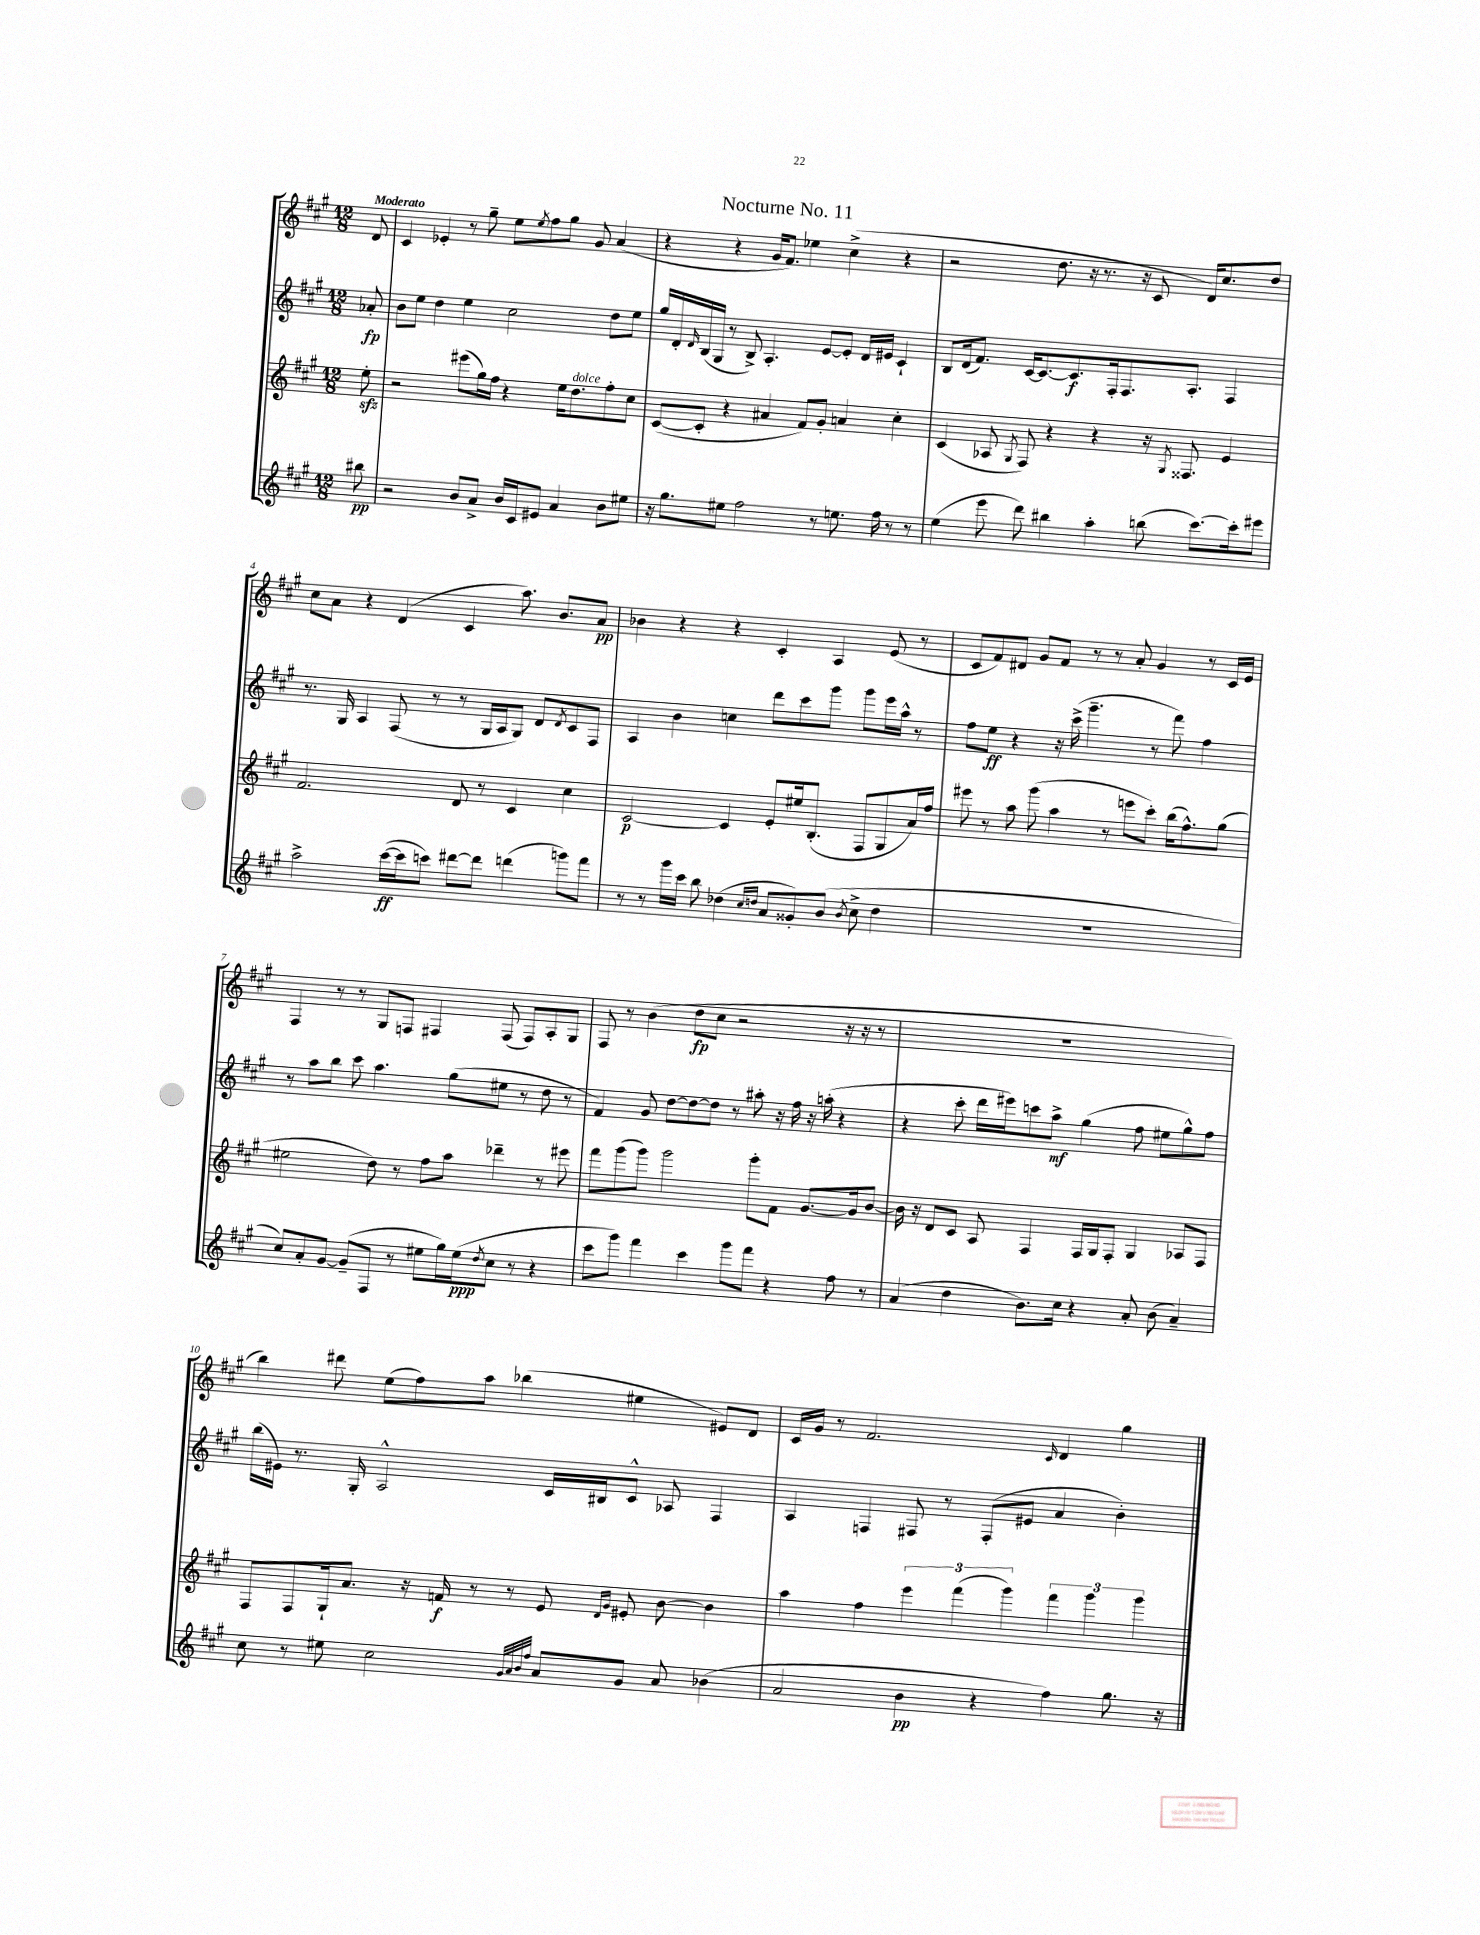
\header { title = "Nocturne No. 11" }
<<
\new StaffGroup <<
\new Staff = "s0" {
    \clef treble \key a \major \numericTimeSignature \time 12/8 \partial 8 \tempo "Moderato"
    d'8 |
    cis'4 ees'4-. r8 gis''8-- e''8 \acciaccatura { e''8 } fis''8 gis''8 gis'8 a'4( |
    r4 r4 gis'16 fis'8.) ees''4 cis''4->( r4 |
    r2 d''8. r16 r8. r16 cis'8 d'16) cis''8. d''8 |
    cis''8 a'8 r4 d'4( cis'4 a''8.) b'8. a'8\pp |
    bes'4 r4 r4 cis'4-. a4 e'8( r8 |
    cis'8 fis'8) dis'8 gis'8 fis'8 r8 r8 a'8-. gis'4 r8 cis'16 e'16 |
    fis4 r8 r8 gis8 f8 fis4 fis8( fis8) a8-. gis8 |
    fis8 r8 b'4( d''8\fp cis''8 r2 r16 r16 r8 |
    R1. |
    b''4) dis'''8 e''8( fis''8) a''8 bes''4( eis''4 eis'8) d'8 |
    cis'16 gis'16 r8 fis'2. \grace { cis'16 } d'4 gis''4 \bar "|." |
}
\new Staff = "s1" {
    \clef treble \key a \major \numericTimeSignature \time 12/8 \partial 8
    aes'8-.\fp |
    b'8 e''8 d''4 e''4 cis''2 d''8 e''8 |
    gis''16 d'16-. \grace { d'16 } b16( gis16 r8 b8->) a4.-. e'8~ e'8-. d'16 eis'16 cis'4-! |
    b8 d'16( fis'8.) cis'16~ cis'8.~ cis'8.\f fis16-. fis8. a8.-. fis4 |
    r8. gis16 a4 fis8( r8 r8 gis16 a16 gis8) d'8 \acciaccatura { d'8 } cis'8 fis8 |
    a4 b'4 c''4 d'''8 cis'''8 gis'''8 gis'''8 e'''16 a''16-^ r8 |
    fis''8 e''8\ff r4 r16 cis'''16->( gis'''4.-- r8 fis'''8) fis''4 |
    r8 a''8 b''8 cis'''8 a''4. gis''8( eis''8 r8 d''8 r8 |
    fis'4) gis'8 d''8~ d''8~ d''8 r8 ais''8-. r16 fis''16 r16 a''16-.( r4 |
    r4 cis'''8-. d'''16 eis'''16) c'''8 a''8->\mf gis''4( fis''8 eis''8 gis''8-^) fis''8 |
    b''16( eis'16) r8. gis16-. a2-^ cis'16 bis16 cis'8-^ aes8 fis4 |
    a4 f4 fis8 r8 fis8-.( eis'8 a'4 b'4-.) \bar "|." |
}
\new Staff = "s2" {
    \clef treble \key a \major \numericTimeSignature \time 12/8 \partial 8
    e''8-.\sfz |
    r2 eis'''8( gis''16) fis''16 r4 e''16 d''8.^\markup { \italic "dolce" } fis''8-. cis''8 |
    cis'8~( cis'8-. r4 ais'4 fis'8) gis'8-. a'4 cis''4-. |
    cis'4( aes8 \acciaccatura { gis8 } fis8) r4 r4 r16 \acciaccatura { gis8 } fisis8. e'4 |
    fis'2. d'8 r8 cis'4 cis''4 |
    cis'2~\p cis'4 e'8-. eis''16 b8.-.( fis8 gis8 a'16) fis''16 |
    eis'''8 r8 a''8 gis'''8( a''4 r8 e'''8 cis'''8-.) b''16( fis''8.-^) gis''8( |
    eis''2 d''8) r8 fis''8 a''8 des'''4-- r8 eis'''8 |
    fis'''8 gis'''8( gis'''8) gis'''2 gis'''8-. fis'8 gis'8.~ gis'16 b'8~ |
    b'16 r16 d'8 cis'8 a8 fis4 fis16 gis16 fis8-. gis4 aes8 fis8 |
    fis8 fis8 gis16-! a'8. r16 f'16\f r8 r8 e'8 \grace { d'16 gis'16 } eis'8-. b'8~ b'4 |
    a''4 fis''4 \tuplet 3/2 { e'''4 fis'''4( gis'''4) } \tuplet 3/2 { fis'''4 gis'''4 gis'''4 } \bar "|." |
}
\new Staff = "s3" {
    \clef treble \key a \major \numericTimeSignature \time 12/8 \partial 8
    bis''8\pp |
    r2 b'8 a'8-> b'16 cis'16 eis'8 a'4 b'8 eis''8 |
    r16 gis''8. eis''8 fis''2 r8 e''8. fis''16 r8 r8 |
    e''4( e'''8 d'''8) bis''4 a''4-. b''8( cis'''8.~) cis'''16-. eis'''8 |
    a''2-> cis'''16~\ff( cis'''16 c'''8) dis'''8~ dis'''8 d'''4( g'''8) fis'''8 |
    r8 r8 gis'''16 cis'''16 b''8 des''4( \grace { cis''16 d''16 } a'8 gisis'8-.) b'8( \acciaccatura { b'8 } cis''8-> d''4 |
    R1. |
    cis''8) a'8-. gis'8~ gis'8--( fis8 r8 eis''8 gis''16) eis''16\ppp( \acciaccatura { d''8 } cis''8 r8 r4 |
    cis'''8 gis'''8) fis'''4 cis'''4 gis'''8 fis'''8 r4 fis''8 r8 |
    a'4( d''4 b'8.) cis''16 r4 a'8-. b'8( a'4--) |
    cis''8 r8 eis''8 cis''2 \grace { gis'32 a'32 b'32 fis''32 } a'8 gis'8 a'8 bes'4( |
    a'2 b'4\pp r4 fis''4) gis''8. r16 \bar "|." |
}
>>
>>
